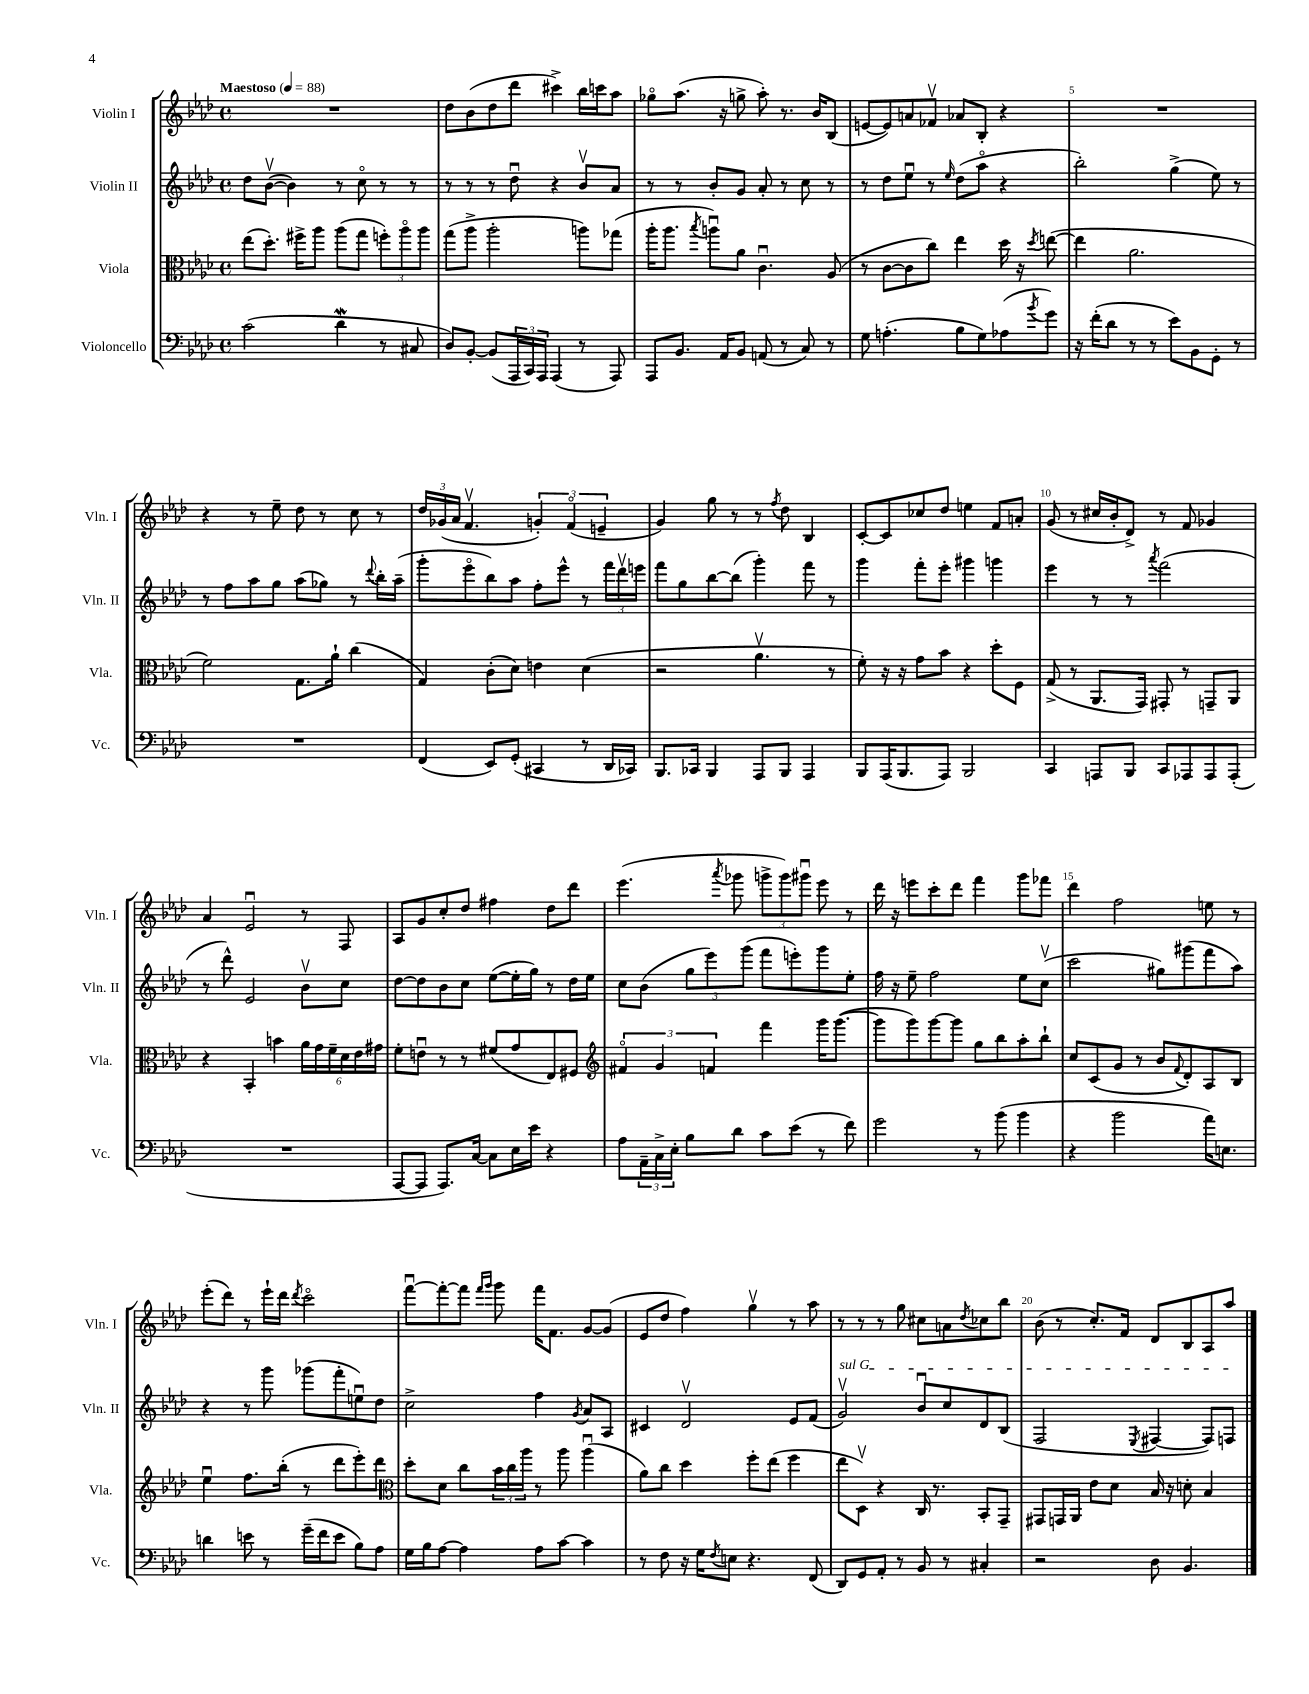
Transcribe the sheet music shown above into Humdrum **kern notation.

**kern	**kern	**kern	**kern
*part4	*part3	*part2	*part1
*staff4	*staff3	*staff2	*staff1
*I"Violoncello	*I"Viola	*I"Violin II	*I"Violin I
*I'Vc.	*I'Vla.	*I'Vln. II	*I'Vln. I
*clefF4	*clefC3	*clefG2	*clefG2
*k[b-e-a-d-]	*k[b-e-a-d-]	*k[b-e-a-d-]	*k[b-e-a-d-]
*M4/4	*M4/4	*M4/4	*M4/4
*met(c)	*met(c)	*met(c)	*met(c)
*MM88	*MM88	*MM88	*MM88
=1	=1	=1	=1
!	!	!	!LO:TX:a:B:t=Maestoso
(2c\	(8ee-\L	8dd-\L	1r
.	8.dd-'\J)	([8b-v\J	.
.	.	4b-\])	.
.	16ff#X^\KL	.	.
.	8aa-\J	.	.
4d-w\	(8aa-\L	8r	.
.	8gg\J	8cc\	.
8r	12ffn'\L)	8r	.
.	12aa-\	.	.
8C#X/	.	8r	.
.	12aa-\J	.	.
=2	=2	=2	=2
8D-/L)	(8gg\L	8r	8dd-\L
[8BB-'/J	8aa-^\J	8r	(8b-\
(8BB-/L]	2aa-'\	8r	8dd-\
24AAA-/L	.	8dd-u\	8ddd-\J
24CC/)	.	.	.
24AAA-/JJ	.	.	.
(4AAA-/	.	4r	4ccc#X^\)
8r	8aan\L)	8b-v/L	16bb-\LL
.	.	.	16cccn\J
8AAA-/)	(8gg-X\J	8a-/J	8aa-\J
=3	=3	=3	=3
8AAA-/L	16aa-'\KL	8r	8gg-X\L
.	8.aa-\J	.	.
8.BB-/J	.	8r	(8.aa-\J
.	8qbb-/	.	.
.	8aanu\L)	8b-'/L	.
16AA-/KL	.	.	16r
8BB-/J	8a-\J	8g/J	8ggn^\
(8AAn/	4.cu\	8a-'/	8aa-'\)
8r	.	8r	8.r
8C/)	.	8cc\	.
.	.	.	16b-/KL
8r	(8A-/	8r	(8B-/J
=4	=4	=4	=4
8G\	8r	8r	[8en/L
(4.An'\	[8c\L	8dd-\L	8e/])
.	8c\]	8ee-u\J	8an/
.	8cc\J)	8r	8f-Xv/J
.	.	16qqee-/	.
8B-\L	4ee-\	(8dd-\L	8a-X/L
8G\)	.	8aa-\J	8B-'/J
(8A-X\	16dd-\	4r	4r
.	16r	.	.
8qb-/	8qdd-/	.	.
8g\J)	([8een\	.	.
=5	=5	=5	=5
16r	4ee\]	2bb-'\)	1r
(16f'\KL	.	.	.
8d-\J	.	.	.
8r	2.a-\	.	.
8r	.	.	.
8e-\L)	.	(4gg^\	.
8BB-\	.	.	.
8GG'\J	.	8ee-\)	.
8r	.	8r	.
!!LO:LB:g=z
=6	=6	=6	=6
1r	2f\)	8r	4r
.	.	8ff\L	.
.	.	8aa-\	8r
.	.	8gg\J	8ee-~\
.	8.G\L	(8aa-\L	8dd-\
.	.	8gg-X\J)	8r
.	16a-`\Jk	.	.
.	(4cc\	8r	8cc\
.	.	8qqddd-/	.
.	.	16bb-'\LL	8r
.	.	(16aa-~\JJ	.
=7	=7	=7	=7
(4FF/	4G/)	8ggg'\L	24dd-/LL
.	.	.	(24g-X/
.	.	.	24a-/JJ
.	.	8eee-\	4.fv/
8EE-/L)	(8c'\L	8bb-\)	.
(8GG'/J	8d-\J)	8aa-\J	.
4CC#X/	4en\	8ff'\L	6gn'/)
.	.	8eee-^^\J	.
.	.	.	(6f/
8r	(4d-\	8r	.
.	.	.	6en~/
16DD-/LL	.	24fff\LL	.
.	.	24ddd-v\	.
16CC-X/JJ)	.	.	.
.	.	24eeen\JJ	.
=8	=8	=8	=8
8.BBB-/L	2r	8fff\L	4g/)
.	.	8gg\	.
16CC-X/Jk	.	.	.
4BBB-/	.	[8bb-\	8gg\
.	.	(8bb-\J]	8r
8AAA-/L	4.a-v\	4ggg'\)	8r
.	.	.	8qff/
8BBB-/J	.	.	8dd-\
4AAA-/	.	8fff\	4B-/
.	8r	8r	.
=9	=9	=9	=9
8BBB-/L	8f'\)	4ggg\	[8c'/L
(16AAA-/K	16r	.	8c/]
8.BBB-/	16r	.	.
.	8g\L	8fff'\L	8cc-X/
8AAA-/J)	8b-\J	8eee-'\J	8dd-/J
2BBB-/	4r	4ggg#X\	4een\
.	8dd-'\L	4gggn\	8f/L
.	8F\J	.	8an'/J
=10	=10	=10	=10
4CC/	(8G^/	4eee-\	(8g/
.	8r	.	8r
8AAAn/L	8.AA-/L	8r	16cc#X/LL
.	.	.	16b-'/J
8BBB-/J	.	8r	8d-^/J)
.	16GG/Jk)	.	.
.	.	8qaaa-/	.
8CC/L	8GG#X'/	(2fff\	8r
8AAA-X/	8r	.	8f/
8AAA-/	8GGn~/L	.	4g-X/
(8AAA-'/J	8AA-/J	.	.
!!LO:LB:g=z
=11	=11	=11	=11
1r	4r	8r	4a-/
.	.	8ddd-^^\)	.
.	4BB-'/	2e-/	2e-u/
.	4bn\	.	.
.	24a-\LL	8b-v\L	8r
.	24g\	.	.
.	24f~\	.	.
.	24d-\	8cc\J	8F/
.	24e-\	.	.
.	24g#X\JJ	.	.
=12	=12	=12	=12
[8AAA-/L	8f'\L	[8dd-\L	8A-/L
8AAA-/J]	8enu\J	8dd-\]	8g/
8.AAA-/L)	8r	8b-\	8cc'/
.	8r	8cc\J	8dd-/J
[16C/Jk	.	.	.
8C\L]	(8f#X/L	([8ee-\L	4ff#X\
16E-\L	8g/	16ee-'\L]	.
16e-\JJ	.	16gg\JJ)	.
4r	8E-/)	8r	8dd-\L
.	8F#X/J	16dd-\LL	8ddd-\J
.	.	16ee-\JJ	.
=13	=13	=13	=13
*	*clefG2	*	*
8A-\L	6f#X/	8cc\L	(4.eee-\
24AA-~\L	.	(8b-\J	.
24C^\	6g/	.	.
24E-'\JJ	.	.	.
8B-\L	.	12gg\L	.
.	6fn/	12eee-\)	.
.	.	.	8qaaa-/
8d-\J	.	.	8ggg-X\
.	.	(12ggg\J	.
8c\L	4fff\	8fff\L	12gggn^\L
.	.	.	12ggg\)
(8e-\J	.	8eeen'\)	.
.	.	.	12ggg#Xu\J
8r	16ggg\KL	8ggg\	8eee-\
.	([8.ggg\J	.	.
8f\)	.	8ee-'\J	8r
=14	=14	=14	=14
2g\	8ggg\L]	16ff\	16ddd-\
.	.	16r	16r
.	8ggg\)	8ee-~\	8eeen\L
.	[8ggg\	2ff\	8ccc'\
.	8ggg\J]	.	8ddd-\J
8r	8gg\L	.	4fff\
(8b-\	8bb-\	.	.
4b-\	8aa-'\	8ee-\L	8ggg\L
.	8bb-`\J	(8ccv\J	8fff-X\J
=15	=15	=15	=15
4r	8cc/L	2ccc\	4ddd-\
.	(8c/	.	.
2b-\	8g/J	.	2ff\
.	8r	.	.
.	8b-/L	8gg#X\L)	.
.	8qqf/	.	.
.	8d-'/)	(8ggg#X\	.
16a-\KL)	8A-/	8fff\	8een\
8.En\J	.	.	.
.	8B-/J	8aa-\J)	8r
!!LO:LB:g=z
=16	=16	=16	=16
4dn\	4ee-u\	4r	(8eee-'\L
.	.	.	8ddd-\J)
8en\	8.ff\L	8r	8r
8r	.	8ggg\	16eee-`\LL
.	(16bb-'\Jk	.	16ddd-\JJ
.	.	.	8qddd-/
(16g~\LL	8r	(8ggg-X\L	2ccc\
16f\J	.	.	.
8e\J	8ddd-\L	8fff'\	.
8B-\L)	8eee-'\)	8eenu\)	.
8A-\J	8ddd-\J	8dd-\J	.
=17	=17	=17	=17
*	*clefC3	*	*
16G\LL	8dd-'\L	2cc^\	[8fffu\L
16B-\J	.	.	.
[8A-\J	8d-\J	.	8fff'\_
4A-\]	8cc\L	.	8fff\J]
.	.	.	16qqfff/LL
.	.	.	16qqggg/JJ
.	24b-\L	.	8ggg\
.	24cc\	.	.
.	24aa-\JJ	.	.
8A-\L	8r	4ff\	16fff\KL
.	.	.	8.f\J
[8c\J	8aa-\	.	.
.	.	8qg/	.
4c\]	(4aa-u\	8a-/L	[8g/L
.	.	8A-/J	(8g/J]
=18	=18	=18	=18
8r	8a-\L)	4c#X/	8e-/L
8F\	8cc\J	.	8dd-/J
16r	4dd-\	2d-v/	4ff\)
16G\KL	.	.	.
8qF/	.	.	.
8En\J	.	.	.
4.r	8ff'\L	.	4ggv\
.	(8ee-\J	.	.
.	4ff\	8e-/L	8r
(8FF/	.	(8f/J	8aa-\
=19	=19	=19	=19
!	!	!LO:TX:a:i:t=sul G	!
8DD-/L)	8ee-\L	2gv/)	8r
8GG/	8D-v\J)	.	8r
8AA-'/J	4r	.	8r
8r	.	.	8gg\
8BB-/	16C/	8b-u/L	8cc#X\L
.	8.r	.	.
8r	.	8cc/	8an\
.	.	.	8qdd-/
4C#X'/	8BB-'/L	8d-/	8cc-X\
.	8GG~/J	(8B-/J	8bb-\J
=20	=20	=20	=20
2r	8GG#X/L	2F/	(8b-\
.	16GGn/L	.	8r
.	16AA-/JJ	.	.
.	8e-\L	.	8.cc'/L)
.	8d-\J	.	.
.	.	.	16f/Jk
.	.	8qE-/	.
8D-\	16B-/	[4F#X/	8d-/L
.	16r	.	.
4.BB-/	8dn'\	.	8B-/
.	4B-/	8F#/L])	8A-/
.	.	8Fn/J	8aa-/J
==	==	==	==
*-	*-	*-	*-
